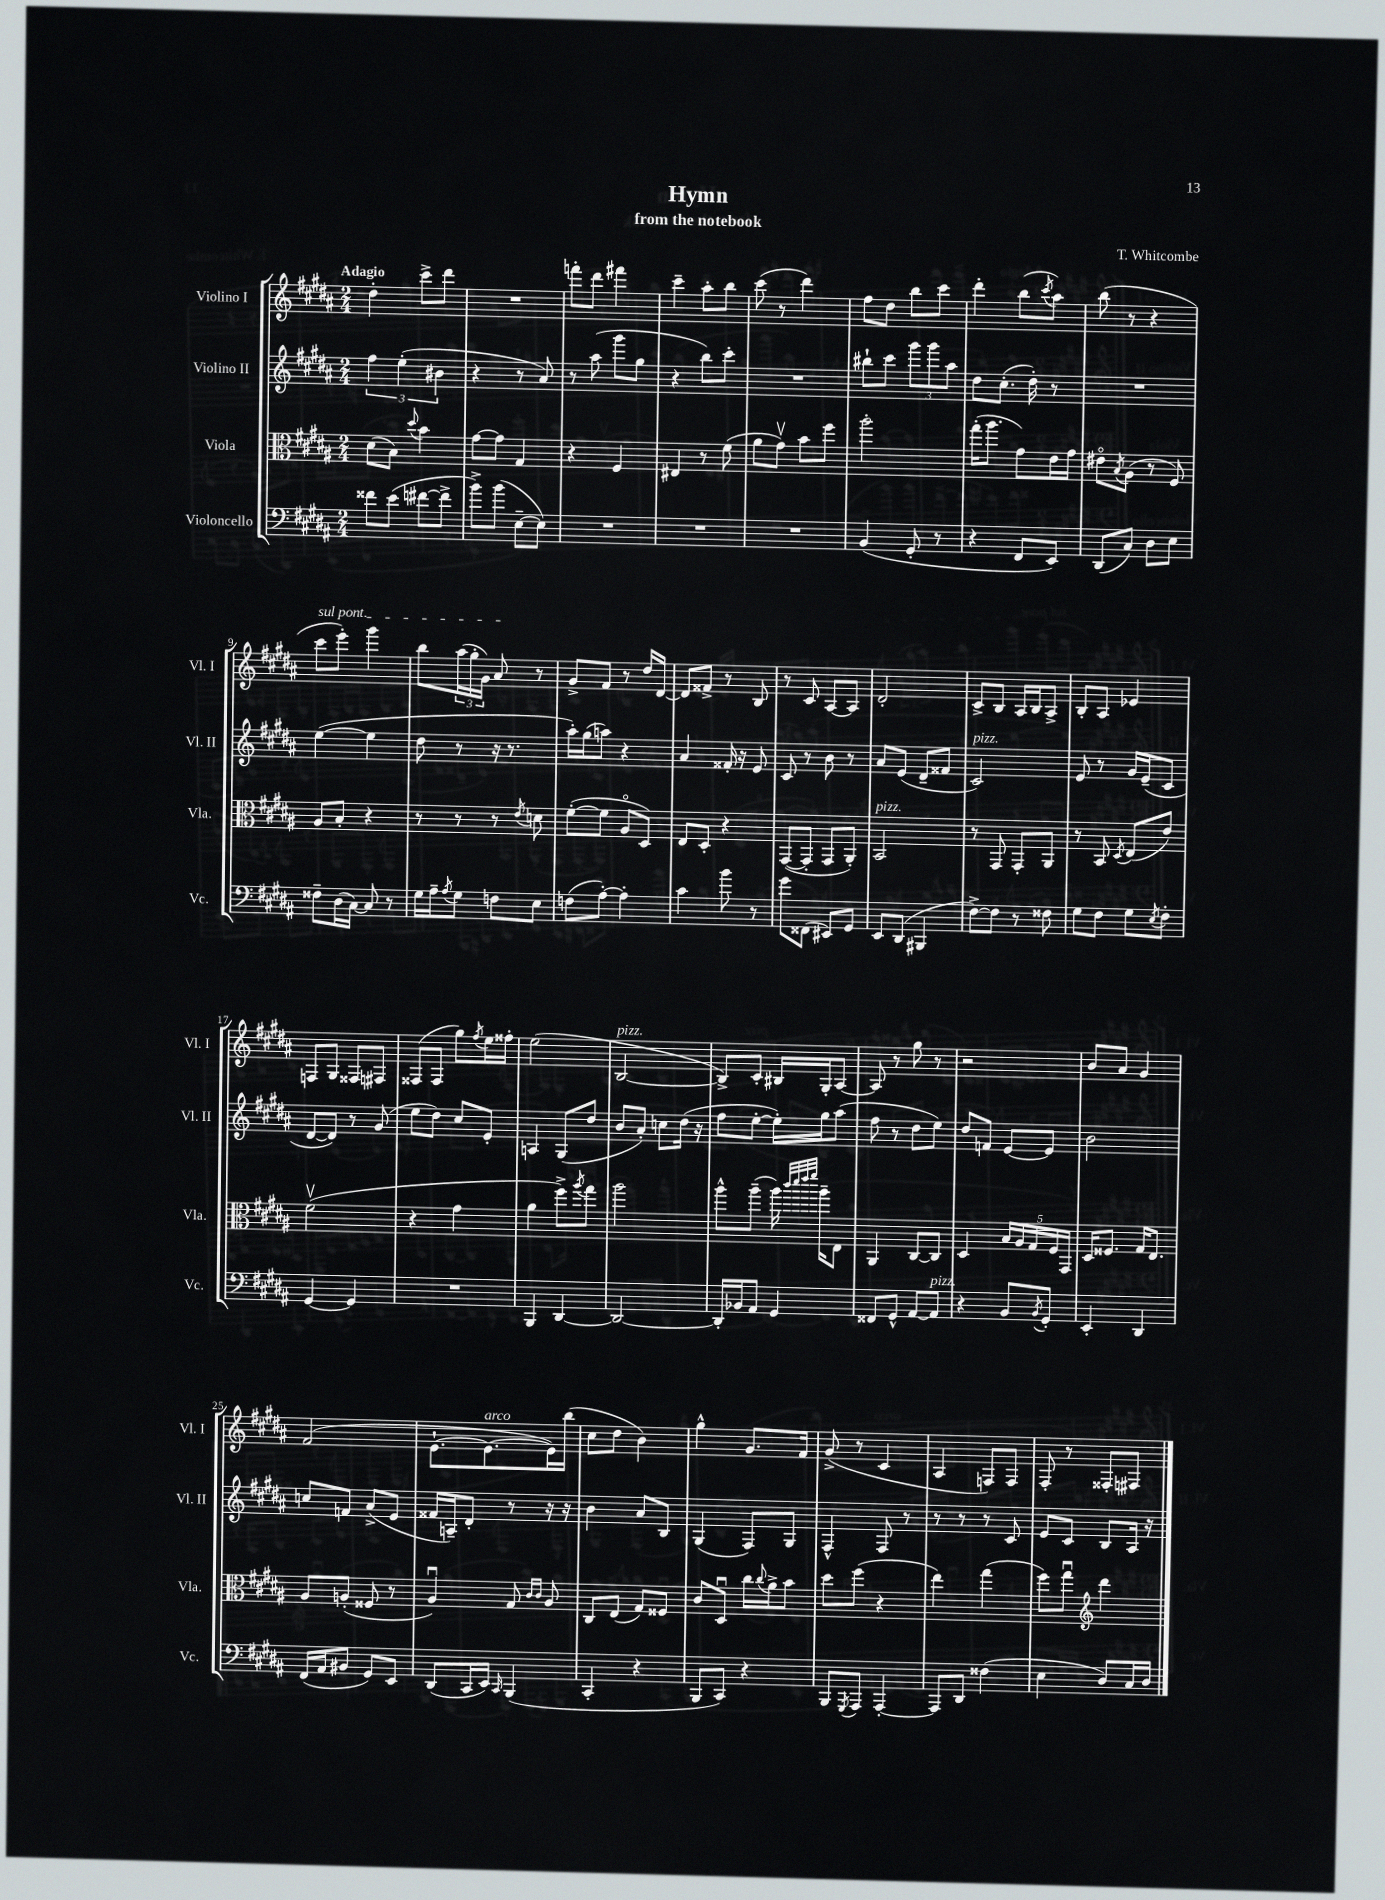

**kern	**kern	**kern	**kern
*part4	*part3	*part2	*part1
*staff4	*staff3	*staff2	*staff1
*I"Violoncello	*I"Viola	*I"Violino II	*I"Violino I
*I'Vc.	*I'Vla.	*I'Vl. II	*I'Vl. I
*clefF4	*clefC3	*clefG2	*clefG2
*k[f#c#g#d#a#]	*k[f#c#g#d#a#]	*k[f#c#g#d#a#]	*k[f#c#g#d#a#]
*M2/4	*M2/4	*M2/4	*M2/4
=1	=1	=1	=1
!	!	!	!LO:TX:a:B:t=Adagio
8f##X\L	(8d#\L	6ff#\	4dd#'\
(8e\J	8B\J)	.	.
.	.	(6ee'\	.
.	8qqdd#/	.	.
[8f#X\L	4b\	.	8ccc#^\L
.	.	6b#X\	.
8f#^\J]	.	.	8ddd#\J
=2	=2	=2	=2
8b^\L)	[8g#\L	4r	2r
(8b\J	8g#\J]	.	.
[8E~\L	4G#/	8r	.
8E\J])	.	8a#/)	.
=3	=3	=3	=3
2r	4r	8r	8fffn'\L
.	.	(8aa#\	8ddd#\J
.	4F#/	8ggg#\L	4fff#X\
.	.	8gg#\J	.
=4	=4	=4	=4
2r	4E#X/	4r	4ccc#~\
.	8r	8bb\L)	8aa#'\L
.	(8f#\	8ccc#'\J	8bb\J
=5	=5	=5	=5
2r	8a#\L	2r	(8ccc#\
.	8g#v\J)	.	8r
.	8b\L	.	4ddd#\)
.	8ff#\J	.	.
=6	=6	=6	=6
(4BB/	2aa#'\	8bb#X`\L	8ff#\L
.	.	8ccc#\J	8dd#\J
8GG#'/	.	12ggg#\L	8bb\L
.	.	12ggg#\	.
8r	.	.	8ccc#\J
.	.	12aa#\J	.
=7	=7	=7	=7
4r	(16gg#'\KL	8dd#\L	4ddd#'\
.	8.aa#\J	.	.
.	.	(8.cc#'\J	.
8FF#/L	8g#\L)	.	(8bb\L
.	.	16dd#'\)	.
.	.	.	8qccc#/
8EE/J)	16e\L	8r	8aa#\J)
.	16g#\JJ	.	.
=8	=8	=8	=8
(8DD#/L	8e#X\L	2r	(8bb\
.	8qB/	.	.
8C#/J)	(8A#\J	.	8r
8D#\L	8r	.	4r
8E\J	8F#/)	.	.
!!LO:LB:g=z
=9	=9	=9	=9
!	!	!	!LO:TX:a:i:t=sul pont.
8F##X~\L	8A#/L	([4ee\	8ccc#\L
(16D#\L	8B'/J	.	8eee'\J)
[16C#\JJ)	.	.	.
8C#/]	4r	4ee\]	4ggg#\
8r	.	.	.
=10	=10	=10	=10
16G#\LL	8r	8dd#\	8bb\L
16A#~\J	.	.	.
8qA#/	.	.	.
8G#\J	8r	8r	(24aa#\L
.	.	.	24gg#'\
.	.	.	24g#\JJ)
8Fn\L	8r	16r	8a#/
.	.	8.r	.
.	8qe/	.	.
8E\J	8dn\	.	8r
=11	=11	=11	=11
(8Fn\L	([8f#'\L	16aa#'\LL)	8g#^/L
.	.	(16gg#\J	.
[8A#'\J)	8f#\J]	8aan\J)	8f#/J
4A#'\]	8A#/L	4r	8r
.	8D#/J)	.	16dd#/LL
.	.	.	[16d#/JJ
=12	=12	=12	=12
4c#\	8E/L	4a#/	8d#/L]
.	8D#'/J	.	8f##X^/J
8b\	4r	16f##X'/	8r
.	.	16r	.
8r	.	8e/	8B/
=13	=13	=13	=13
8g#\L	([8GG#/L	8c#/	8r
(8FF##X\J	8GG#'/J]	8r	8c#/
8EE#X/L)	8GG#/L	8b\	[8A#/L
8GG#/J	8AA#'/J)	8r	8A#/J]
=14	=14	=14	=14
!	!LO:TX:a:i:t=pizz.	!	!
8EE/L	2BB/	8a#/L	2d#'/
(8DD#/J	.	(8e/J	.
4BBB#X/	.	8d#~/L	.
.	.	8f##X/J	.
=15	=15	=15	=15
!	!	!LO:TX:a:i:t=pizz.	!
[8F#^\L)	8r	2c#/)	8c#^/L
8F#\J]	8GG#/	.	8B/J
8r	8GG#'/L	.	16A#/LL
.	.	.	16B/J
8F##X\	8AA#/J	.	8A#^/J
=16	=16	=16	=16
8G#\L	8r	8e/	8B'/L
8F#\J	8BB/	8r	8A#/J
.	8qD#/	.	.
8G#\L	(8E/L	16g#/LL	4e-X/
.	.	(16e~/J	.
8qE/	.	.	.
8F#'\J	8e/J)	8c#/J	.
!!LO:LB:g=z
=17	=17	=17	=17
[4GG#/	(2f#v\	[8d#/L	8Fn/L
.	.	8d#/J])	8G#/J
4GG#/]	.	8r	8F##X/L
.	.	(8g#/	8F#X/J
=18	=18	=18	=18
2r	4r	8ee\L	(8F##X/L
.	.	8dd#\J)	8F##/J
.	4g#\	8cc#/L	8gg#\L)
.	.	.	8qff#/
.	.	8e'/J	16ee\L
.	.	.	16ff##X'\JJ
=19	=19	=19	=19
4BBB/	4a#\	4An/	(2ee\
[4DD#/	8ff#^\L)	(8G#/L	.
.	8qaa#/	.	.
.	8gg#\J	8dd#/J	.
=20	=20	=20	=20
!	!	!	!LO:TX:a:i:t=pizz.
2DD#/_	2aa#\	8b/L	[2B/
.	.	8a#'/J)	.
.	.	8ccn\L	.
.	.	(16dd#\Jk	.
.	.	16r	.
=21	=21	=21	=21
16DD#'/LL]	8aa#^^\L	8ff#\L	8B^/L])
16BB-X/J	.	.	.
8AA#/J	(8aa#~\J	[8ee'\J	8c#'/J
4GG#/	16aa#\)	16ee'\LL])	16B#X/LL
.	32qqccc#/LLL	.	.
.	32qqddd#/	.	.
.	32qqeee/	.	.
.	32qqfff#/JJJ	.	.
.	16aa#~\KL	16gg#\J	16G#'/J
.	8E\J	(8aa#\J	[8A#/J
=22	=22	=22	=22
8FF##X/L	4AA#/	8ff#\	8A#/]
8GG#^^/J	.	8r	8r
[8AA#/L	[8C#/L	8dd#\L	8gg#\
!LO:TX:a:i:t=pizz.	!	!	!
8AA#/J]	8C#/J]	8ee\J)	8r
=23	=23	=23	=23
4r	4D#/	8dd#/L	2r
.	.	8fn/J	.
8BB/L	20B/LL	[8e/L	.
.	20A#/	.	.
.	20G#/	.	.
8qBB/	.	.	.
8GG#'/J	.	8e/J]	.
.	20F#/	.	.
.	20GG#/JJ	.	.
=24	=24	=24	=24
4EE'/	16D#/KL	2b\	8b/L
.	8.F##X/J	.	.
.	.	.	8a#/J
4DD#/	16G#/KL	.	4g#/
.	8.E/J	.	.
!!LO:LB:g=z
=25	=25	=25	=25
(16FF#/LL	8A#/L	8ccn/L	(2f#/
16AA#/J	.	.	.
8BB#X/J	(8An'/J	8fn/J	.
8GG#/L)	8F##X/	(8a#^/L	.
8EE/J	8r	8e/J	.
=26	=26	=26	=26
(8DD#/L	4A#u/)	16f##X/LL	[8.e`\L
.	.	16An~/J)	.
16CC#/L	.	8d#'/J	.
!	!	!	!LO:TX:a:i:t=arco
16EE/JJ)	.	.	8.e\_
16qqCC#/	.	.	.
(4BBB/	8G#/	8r	.
.	16qqc#/LL	.	.
.	16qqc#/JJ	.	.
.	8A#/	16r	16e\L])
.	.	16r	(16bb\JJ
=27	=27	=27	=27
4CC#'/	8C#/L	4b\	8cc#\L
.	(8E/J	.	8dd#\J
4r	8G#/L)	8a#/L	4b\)
.	8F##X/J	8B/J	.
=28	=28	=28	=28
8BBB/L	8c#/L	(4G#/	4gg#^^\
8CC#/J)	8D#u/J	.	.
4r	16cc#\LL	8F#/L)	8.g#/L
.	8qqcc#/	.	.
.	16a#^\J	.	.
.	8b\J	8G#/J	.
.	.	.	16f#/Jk
=29	=29	=29	=29
8BBB/L	8dd#\L	4F#^^/	(8g#^/
8qGGG#/	.	.	.
8AAA#/J	(8ff#\J	.	8r
[4AAA#'/	4r	8F#/	4c#/
.	.	8r	.
=30	=30	=30	=30
8AAA#/L]	4ee\)	8r	4A#/
8DD#/J	.	8r	.
(4F##X\	(4gg#\	8r	8Fn/L)
.	.	8c#/	8F/J
=31	=31	=31	=31
4E\	8ff#\L)	8e/L	8F#'/
.	8gg#u\J	8c#/J	8r
*	*clefG2	*	*
8D#/L)	4ddd#\	8B/L	8F##X'/L
16C#/L	.	16A#/Jk	8F#X/J
16D#/JJ	.	16r	.
==	==	==	==
*-	*-	*-	*-
